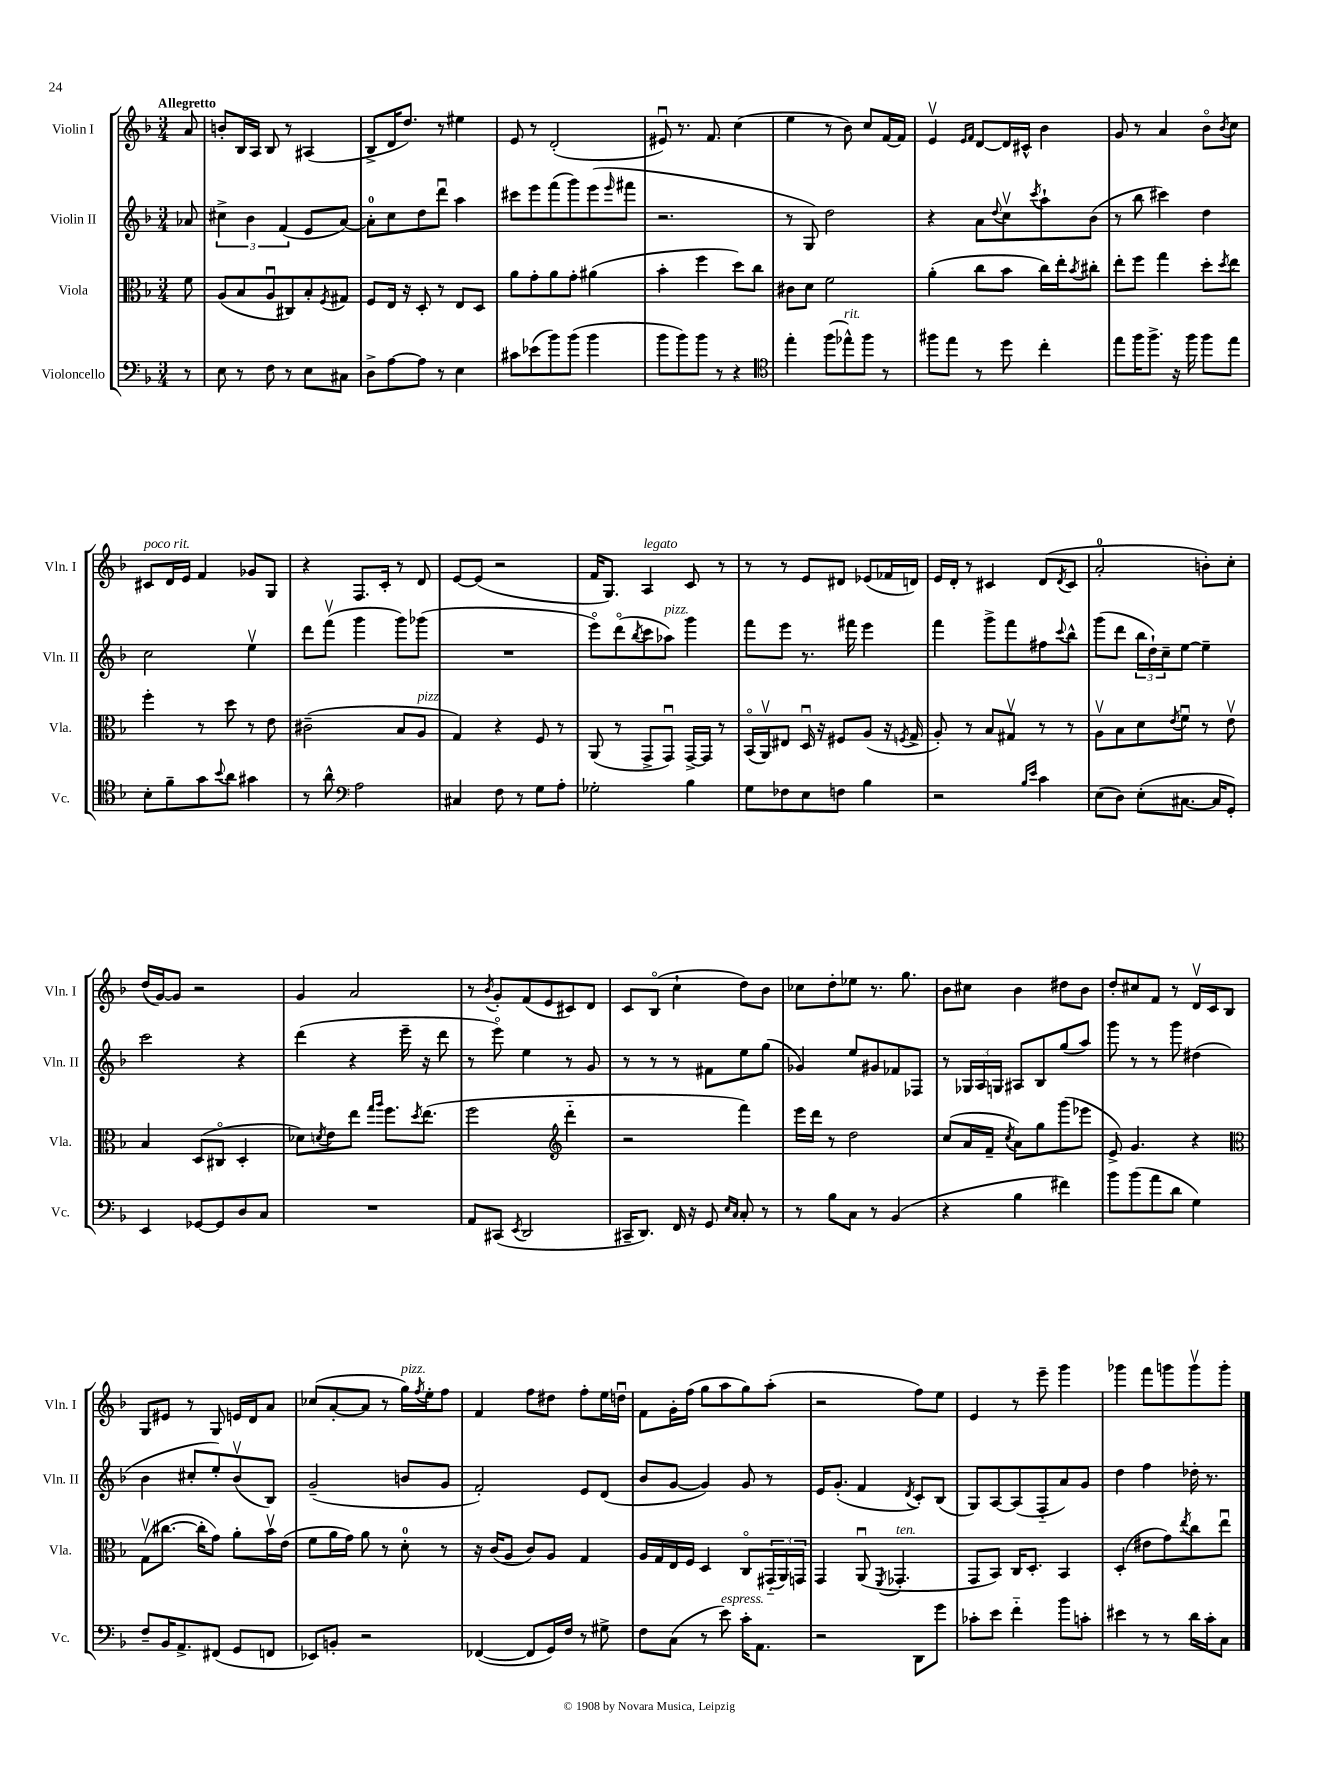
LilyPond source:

<<
\new StaffGroup <<
\new Staff = "s0" \with { instrumentName = "Violin I" shortInstrumentName = "Vln. I" } {
    \clef treble \key f \major \numericTimeSignature \time 3/4 \partial 8 \tempo "Allegretto"
    a'8 |
    b'8-. bes16 a16 bes8 r8 ais4( |
    bes8-> d'16 d''8.) r8 eis''4 |
    e'8 r8 d'2-.( |
    eis'8\downbow) r8. f'8. c''4( |
    e''4 r8 bes'8) c''8 f'16~ f'16 |
    e'4\upbow \grace { e'16 f'16 } d'8~ d'16 cis'16-^ bes'4 |
    g'8 r8 a'4 bes'8\flageolet \acciaccatura { bes'8 } c''8 |
    cis'8^\markup { \italic "poco rit." } d'16 e'16 f'4 ges'8 g8 |
    r4 f8. c'16-. r8 d'8 |
    e'8~ e'8( r2 |
    f'16 g8.) a4^\markup { \italic "legato" } c'8 r8 |
    r8 r8 e'8 dis'8 ees'8( fes'16 d'16) |
    e'16 d'16-. r8 cis'4 d'8( \acciaccatura { d'8 } cis'8 |
    a'2-0-. b'8-.) c''8-. |
    d''16( g'16~) g'8 r2 |
    g'4 a'2 |
    r8 \acciaccatura { bes'8 } g'8-. f'8( e'8 cis'8) d'8 |
    c'8 bes8\flageolet( c''4-! d''8) bes'8 |
    ces''8 d''8-. ees''8 r8. g''8. |
    bes'8 cis''8 bes'4 dis''8 bes'8 |
    d''8-. cis''8 f'8 r8 d'16\upbow c'16 bes8 |
    g8 eis'8 r8 g8 e'16 d'16 a'8 |
    ces''8( a'8~-. a'8 r8 g''16^\markup { \italic "pizz." }) \acciaccatura { f''8 } e''16-. f''8 |
    f'4 f''8 dis''8 f''8-. e''16 d''16\downbow |
    f'8 g'16-. f''16( g''8 a''8 g''8) a''8-.( |
    r2 f''8) e''8 |
    e'4 r8 e'''8-- g'''4 |
    ges'''4 f'''8 g'''8 g'''8\upbow g'''8-. \bar "|." |
}
\new Staff = "s1" \with { instrumentName = "Violin II" shortInstrumentName = "Vln. II" } {
    \clef treble \key f \major \numericTimeSignature \time 3/4 \partial 8
    aes'8 |
    \tuplet 3/2 { cis''4-> bes'4 f'4( } e'8 a'8~) |
    a'8-0-. c''8 d''8 d'''8\downbow a''4 |
    cis'''8 e'''8 f'''8( g'''8) e'''8( \grace { e'''16 } fis'''8 |
    r2. |
    r8 g8) d''2 |
    r4 a'8 \appoggiatura { d''8 } c''8\upbow \acciaccatura { c'''8 } a''8-! bes'8( |
    r8 bes''8 cis'''4) d''4 |
    c''2 e''4\upbow |
    d'''8 f'''8\upbow( g'''4 g'''8) ges'''8( |
    R2. |
    e'''8\flageolet) d'''8\flageolet( \acciaccatura { bes''8 } c'''8 aes''8^\markup { \italic "pizz." }) g'''4 |
    f'''8 e'''8 r8. fis'''16 e'''4 |
    f'''4 g'''8-> f'''8 fis''8 \appoggiatura { c'''8 } bes''8-^ |
    g'''8( d'''8 \tuplet 3/2 { bes''16 d''16-!) c''16-- } e''8~ e''4-- |
    c'''2 r4 |
    d'''4( r4 e'''16-- r16 d'''8 |
    r8 e'''8\flageolet) e''4 r8 g'8 |
    r8 r8 r8 fis'8 e''8 g''8( |
    ges'4) e''8 gis'8 fes'8 fes8 |
    r8 \tuplet 3/2 { ges16 a16 g16 } ais8 bes8 g''8( a''8) |
    g'''8 r8 r8 g'''8 dis''4( |
    bes'4 cis''8-. e''8-.) bes'8\upbow( bes8) |
    g'2--( b'8 g'8 |
    f'2-.) e'8 d'8( |
    bes'8 g'8~ g'4) g'8 r8 |
    e'16 g'8.-.( f'4 \acciaccatura { d'8 } c'8-.) bes8( |
    g8) a8~ a8( f8-_ a'8) g'8 |
    d''4 f''4 des''16-. r8. \bar "|." |
}
\new Staff = "s2" \with { instrumentName = "Viola" shortInstrumentName = "Vla." } {
    \clef alto \key f \major \numericTimeSignature \time 3/4 \partial 8
    f'8 |
    a8( bes8 a8\downbow cis8) bes8-. \acciaccatura { f8 } gis8 |
    f8 e16 r16 d8-. r8 e8 d8 |
    a'8 g'8-. a'8 g'8-. ais'4( |
    bes'4-. f''4 d''8) c''8 |
    cis'8 d'8 f'2 |
    a'4-.( c''8 bes'8 c''16) e''16-. \acciaccatura { bes'8 } cis''8-. |
    e''8-. f''8 g''4 d''8-. \acciaccatura { d''8 } e''8 |
    f''4-. r8 d''8 r8 e'8 |
    cis'2--( bes8 a8^\markup { \italic "pizz." } |
    g4) r4 f8 r8 |
    a,8( r8 g,8-> g,8\downbow) g,16~-> g,16 r8 |
    bes,16\flageolet( a,16\upbow) eis8 d16\downbow r16 fis8 a8( r16 \acciaccatura { f8 } g16-> |
    a8-.) r8 bes8 gis8\upbow r8 r8 |
    a8\upbow bes8 d'8 \acciaccatura { e'8 } f'8\downbow r8 e'8\upbow |
    bes4 d8( cis8\flageolet d4-. |
    des'8) \acciaccatura { d'8 } e'8 e''8 \grace { g''16 a''16 } f''8. \acciaccatura { d''8 } e''8.( |
    f''2 \clef treble d'''4-_ |
    r2 f'''4) |
    e'''16 d'''16 r8 d''2 |
    c''8( a'16 f'16-- \acciaccatura { c''8 } a'8) g''8 g'''8( ees'''8 |
    e'8->) g'4. r4 |
    \clef alto g8\upbow( cis''8.~ cis''16-. g'8) a'8-. bes'16\upbow e'16( |
    f'8 a'16 g'16) a'8 r8 d'8-0-. r8 |
    r16 c'16( a8 c'8) a8 g4 |
    a16 g16 e16 f16 d4 c8\flageolet \tuplet 3/2 { gis,16-_( a,16) g,16 } |
    g,4 a,8\downbow( \acciaccatura { f,8 } ges,4.-.^\markup { \italic "ten." } |
    g,8 bes,8) c16 d8.-. bes,4 |
    d4-.( eis'8 g'8) \acciaccatura { e''8 } c''8 e''8\downbow \bar "|." |
}
\new Staff = "s3" \with { instrumentName = "Violoncello" shortInstrumentName = "Vc." } {
    \clef bass \key f \major \numericTimeSignature \time 3/4 \partial 8
    r8 |
    e8 r8 f8 r8 e8 cis8 |
    d8-> a8~ a8 r8 e4 |
    cis'8 ees'8( bes'8) bes'8( bes'4 |
    bes'8 bes'8) bes'8 r8 r4 |
    \clef tenor e''4-. f''8( ees''8-^^\markup { \italic "rit." }) f''8 r8 |
    fis''8 e''8 r8 d''8 c''4-. |
    e''8 f''16 f''8.-> r16 f''16 f''8 e''8 |
    bes8-. f'8-- g'8 \appoggiatura { bes'8 } a'8 gis'4 |
    r8 a'8-^ \clef bass a2 |
    cis4 f8 r8 g8 a8-. |
    ges2-. bes4 |
    g8 fes8 e8 f8 bes4 |
    r2 \grace { bes16 e'16 } c'4 |
    e8( d8) e8-.( cis8.~ cis16 g,8-.) |
    e,4 ges,8~ ges,8 d8 c8 |
    R2. |
    a,8 cis,8( \acciaccatura { e,8 } d,2 |
    cis,16-- d,8.) f,16 r16 g,8 \grace { e16 c16 } c8-. r8 |
    r8 bes8 c8 r8 bes,4( |
    r4 bes4 fis'4) |
    bes'8 bes'8( a'8 d'8 g4) |
    f8-- bes,16 a,8.-> fis,8( g,8 f,8 |
    ees,8) b,8-. r2 |
    fes,4~( fes,8 g,16) f16 r8 gis8-> |
    f8 c8( r8 e'8^\markup { \italic "espress." }) c'16-. a,8. |
    r2 d,8 g'8 |
    ces'8-. e'8 f'4-_ bes'8 c'8-. |
    eis'4 r8 r8 d'16 c'16-. c8 \bar "|." |
}
>>
>>
\layout { \context { \Score \remove "Bar_number_engraver" } }
